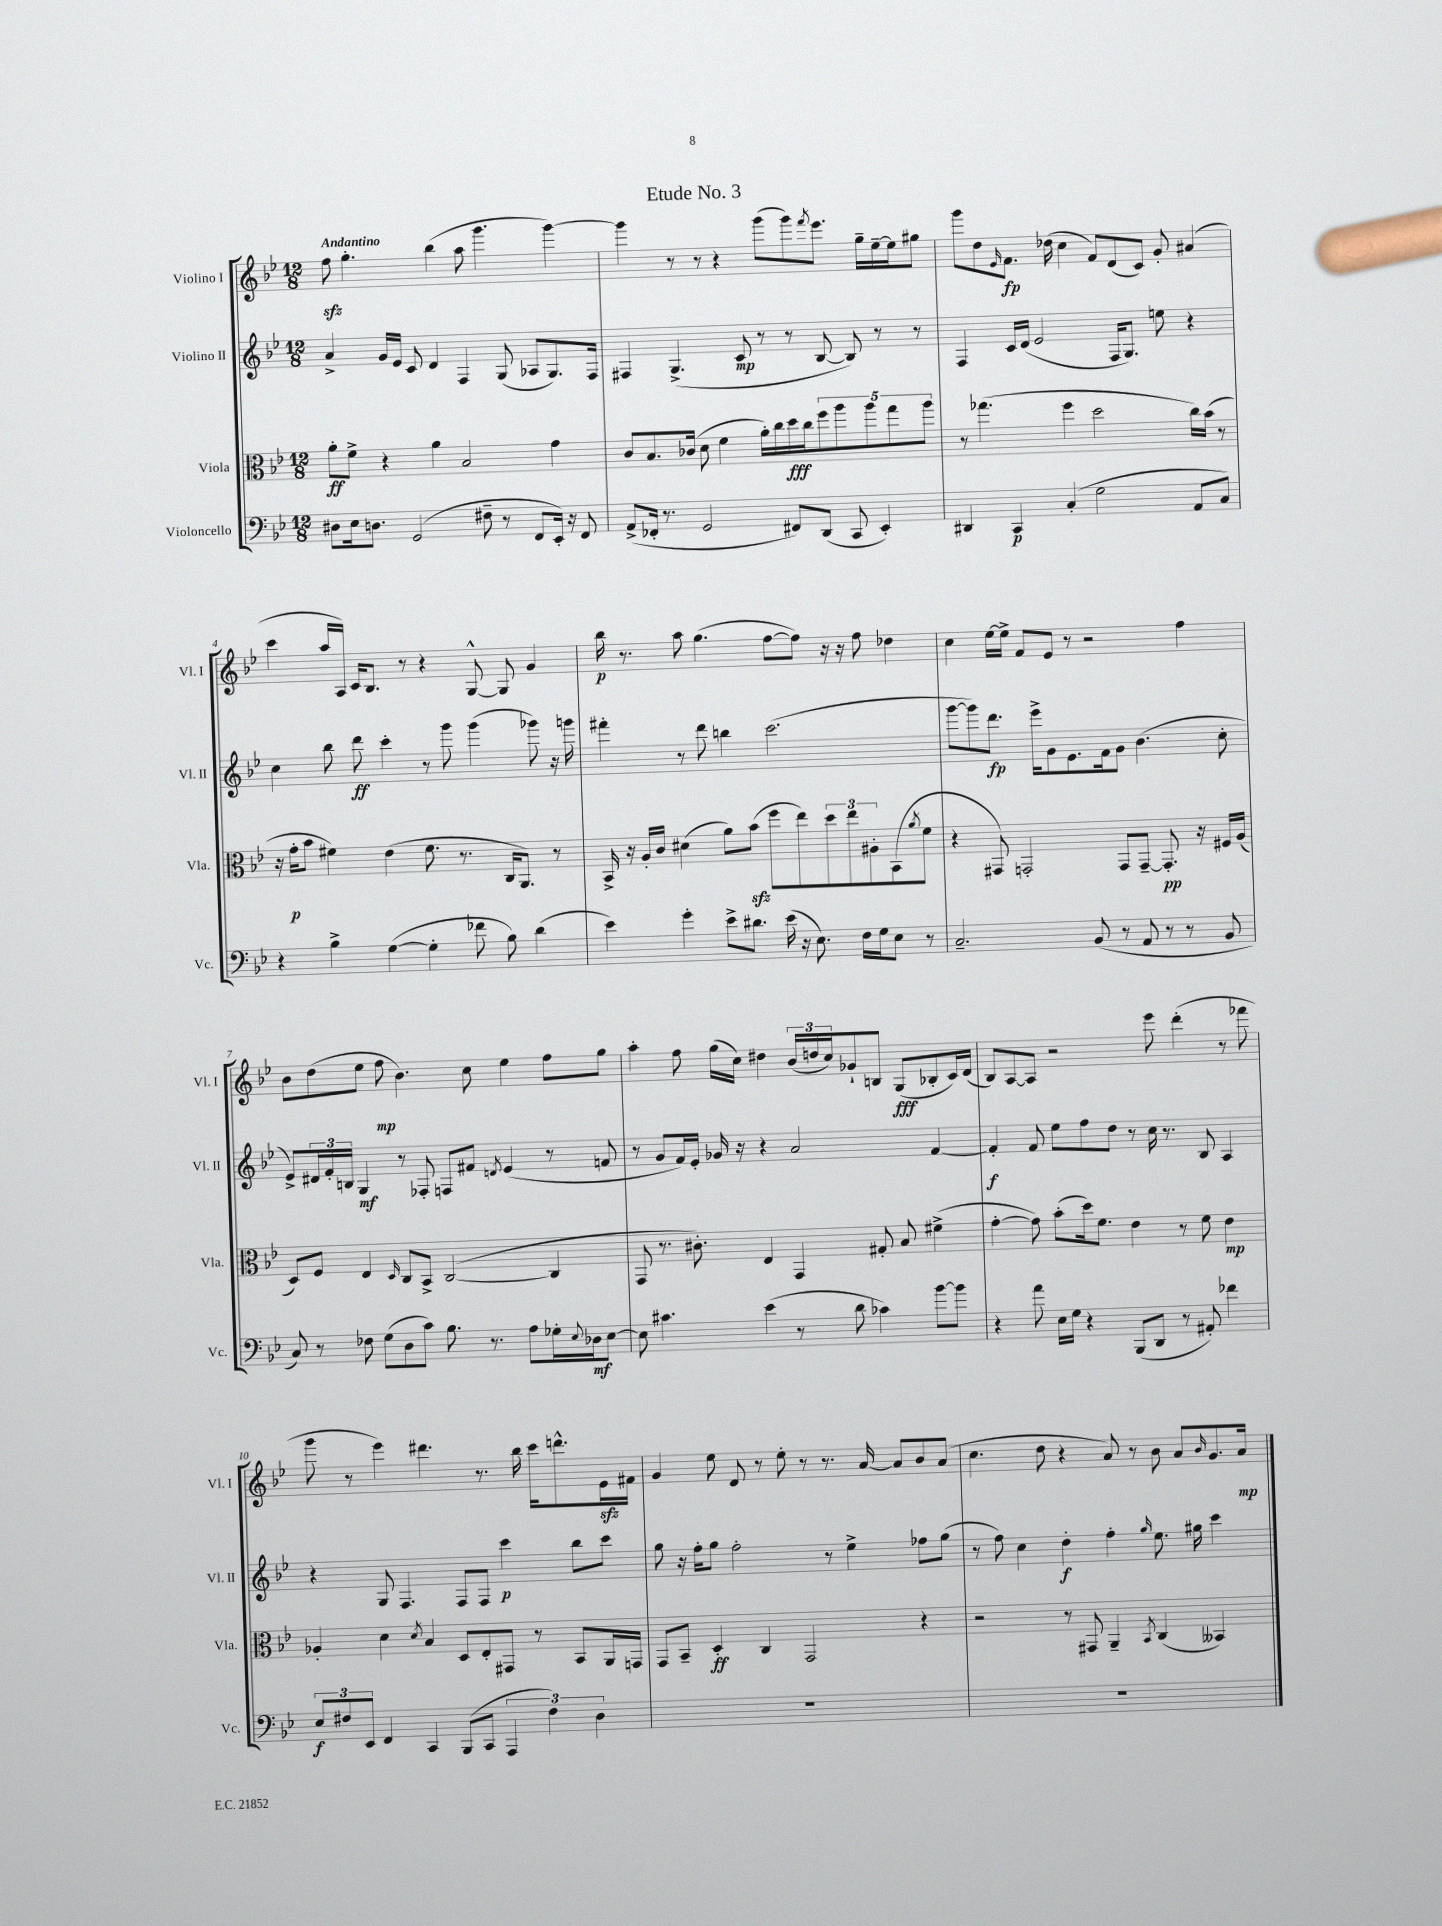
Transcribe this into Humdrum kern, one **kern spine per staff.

**kern	**dynam	**kern	**dynam	**kern	**dynam	**kern	**dynam
*part4	*part4	*part3	*part3	*part2	*part2	*part1	*part1
*staff4	*staff4	*staff3	*staff3	*staff2	*staff2	*staff1	*staff1
*I"Violoncello	*	*I"Viola	*	*I"Violino II	*	*I"Violino I	*
*I'Vc.	*	*I'Vla.	*	*I'Vl. II	*	*I'Vl. I	*
*clefF4	*	*clefC3	*	*clefG2	*	*clefG2	*
*k[b-e-]	*	*k[b-e-]	*	*k[b-e-]	*	*k[b-e-]	*
*M12/8	*	*M12/8	*	*M12/8	*	*M12/8	*
=1	=1	=1	=1	=1	=1	=1	=1
!	!	!	!	!	!	!LO:TX:a:B:t=Andantino	!
8D#X\L	.	8a'\L	ff	4a^/	.	8ffzz\	.
16E-\k	.	8f^\J	.	.	.	4.gg'\	.
8.Dn\J	.	.	.	.	.	.	.
.	.	4r	.	16g/LL	.	.	.
.	.	.	.	16e-/JJ	.	.	.
(2GG/	.	.	.	8c/	.	.	.
.	.	4a\	.	4d/	.	(4bb-\	.
.	.	2B-/	.	4F/	.	8aa\	.
8F#X~\	.	.	.	.	.	4.ggg\	.
8r	.	.	.	(8G/	.	.	.
8FF/L	.	.	.	8A-X/L	.	.	.
16EE-'/Jk)	.	4g\	.	8.G/)	.	[4ggg\)	.
16r	.	.	.	.	.	.	.
8FF/	.	.	.	.	.	.	.
.	.	.	.	16F/Jk	.	.	.
=2	=2	=2	=2	=2	=2	=2	=2
(8AA^/L	.	8c/L	.	4F#X/	.	4ggg\]	.
16FF-X'/Jk	.	8.B-/	.	.	.	.	.
8.r	.	.	.	.	.	.	.
.	.	.	.	(4.G^/	.	8r	.
.	.	(16c-X/Jk	.	.	.	.	.
2GG/	.	8d\	.	.	.	8r	.
.	.	4f\	.	.	.	4r	.
.	.	.	.	8c/	mp	.	.
.	.	16a'\LL)	.	8r	.	(8ggg\L	.
.	.	16cc\	.	.	.	.	.
8FF#X/L)	.	16dd\	fff	8r	.	8ggg\)	.
.	.	16cc\J	.	.	.	.	.
.	.	.	.	.	.	8qfff/	.
(8DD/J	.	10ff\	.	[8B-/	.	8.eee-\J	.
.	.	10aa\	.	.	.	.	.
8CC/	.	.	.	8B-/])	.	.	.
.	.	.	.	.	.	16gg~\LL	.
.	.	10aa\	.	.	.	.	.
4EE-'/)	.	.	.	8r	.	[16ee-~\	.
.	.	10gg\	.	.	.	.	.
.	.	.	.	.	.	16ee-\J]	.
.	.	.	.	8r	.	8gg#X\J	.
.	.	10aa\J	.	.	.	.	.
=3	=3	=3	=3	=3	=3	=3	=3
4DD#X/	.	8r	.	4F/	.	8ggg\L	.
.	.	(4.gg-X\	.	.	.	8dd\	.
.	.	.	.	.	.	16qqe-/	.
4CC/	p	.	.	16c/LL	.	8.f\J	fp
.	.	.	.	(16d/JJ	.	.	.
.	.	.	.	2e-/	.	.	.
.	.	.	.	.	.	(16dd-X\	.
(4C'/	.	4ff\	.	.	.	4cc\	.
2G\	.	2dd\	.	.	.	8f/L)	.
.	.	.	.	16F/KL	.	(8d/	.
.	.	.	.	8.G/J)	.	.	.
.	.	.	.	.	.	8c/J)	.
.	.	.	.	8een\	.	8g'/	.
8AA/L	.	16cc\LL)	.	4r	.	(4a#X/	.
.	.	(16b-\JJ	.	.	.	.	.
8C/J)	.	8r	.	.	.	.	.
!!LO:LB:g=z
=4	=4	=4	=4	=4	=4	=4	=4
4r	.	16r	.	4cc\	.	4ccc\	.
.	.	16g'\KL	p	.	.	.	.
.	.	8b-\J	.	.	.	.	.
4B-^\	.	4f#X\)	.	8bb-\	.	16aa/LL	.
.	.	.	.	.	.	16A/JJ)	.
.	.	.	.	8ddd\	ff	16c/KL	.
.	.	.	.	.	.	8.B-/J	.
([4G\	.	(4e-\	.	4ccc'\	.	.	.
.	.	.	.	.	.	8r	.
4G'\]	.	8.f#\	.	8r	.	4r	.
.	.	.	.	8ggg\	.	.	.
.	.	8.r	.	.	.	.	.
8f-X\	.	.	.	(4ggg\	.	[8G^^/	.
8B-\)	.	16C/KL	.	.	.	8G/]	.
.	.	8.AA/J)	.	.	.	.	.
(4d\	.	.	.	8ggg-X\)	.	4g/	.
.	.	8r	.	16r	.	.	.
.	.	.	.	16gggn\	.	.	.
=5	=5	=5	=5	=5	=5	=5	=5
4e-\)	.	16BB-^/	.	4fff#X'\	.	16bb-\	p
.	.	16r	.	.	.	8.r	.
.	.	16A'/LL	.	.	.	.	.
.	.	16c/JJ	.	.	.	.	.
4g'\	.	(4d#X\	.	8r	.	8aa\	.
.	.	.	.	8ddd\	.	(4.gg\	.
8e-^\L	.	8a\L)	.	4bbn\	.	.	.
8.d#X\J	.	(8b-zz\J	.	.	.	.	.
.	.	8ff\L	.	(2.ccc\	.	[8ff\L	.
(16e-\	.	.	.	.	.	.	.
16r	.	8ee-\)	.	.	.	8ff\J])	.
8.E-\)	.	.	.	.	.	.	.
.	.	12dd\	.	.	.	16r	.
.	.	.	.	.	.	16r	.
.	.	12ee-\	.	.	.	.	.
16F\LL	.	.	.	.	.	8ff\	.
.	.	12A#X'\	.	.	.	.	.
16G\J	.	.	.	.	.	.	.
8E-\J	.	(8BB-\	.	.	.	4dd-X\	.
.	.	8qa/	.	.	.	.	.
8r	.	8f\J	.	.	.	.	.
=6	=6	=6	=6	=6	=6	=6	=6
2.C~/	.	4r	.	[8ggg\L	.	4cc\	.
.	.	.	.	8ggg\])	.	.	.
.	.	8GG#X/)	.	8.ddd\J	fp	[16ee-\LL	.
.	.	.	.	.	.	16ee-^\JJ]	.
.	.	2GGn'/	.	.	.	8f/L	.
.	.	.	.	16eee-^\KL	.	.	.
.	.	.	.	8g\	.	8e-/J	.
.	.	.	.	8.e-\	.	8r	.
(8BB-/	.	.	.	.	.	2r	.
.	.	.	.	16f\k	.	.	.
8r	.	8GG/L	.	8g\J	.	.	.
8AA/	.	[8GG~/J	.	(4.b-\	.	.	.
8r	.	8.GG'/]	pp	.	.	.	.
8r	.	.	.	.	.	4ff\	.
.	.	16r	.	.	.	.	.
8BB-/	.	16F#X/LL	.	8cc'\	.	.	.
.	.	(16A/JJ	.	.	.	.	.
!!LO:LB:g=z
=7	=7	=7	=7	=7	=7	=7	=7
8C/)	.	8D/L)	.	8e-^/L)	.	8b-\L	.
8r	.	8F/J	.	24d#X/L	.	(8dd\	.
.	.	.	.	24f'/	.	.	.
.	.	.	.	24Bn/JJ	.	.	.
8F-X\	.	4E-/	.	4G/	mf	8ee-\J	.
(8G\L	.	.	.	.	.	8ff\	mp
.	.	16qqD/	.	.	.	.	.
8D\	.	8C/L	.	8r	.	4.b-\)	.
8c\J)	.	8BB-^/J	.	8F-X'/	.	.	.
8.B-\	.	([2C/	.	8Fn/L	.	.	.
.	.	.	.	8f#X/J	.	8cc\	.
8.r	.	.	.	.	.	.	.
.	.	.	.	8qdn/	.	.	.
.	.	.	.	(4e-/	.	4ee-\	.
8A\L	.	.	.	.	.	.	.
16G-X'\L	.	4C/]	.	8r	.	8ff\L	.
8qqE-/	.	.	.	.	.	.	.
16D-X\J	mf	.	.	.	.	.	.
[8E-\J	.	.	.	8fn/	.	8gg\J	.
=8	=8	=8	=8	=8	=8	=8	=8
8E-\]	.	8GG/	.	8r	.	4aa'\	.
4.c#X\	.	8.r	.	8g/L	.	.	.
.	.	.	.	16f/L)	.	8ff\	.
.	.	8.c#X'\)	.	16e-'/JJ	.	.	.
.	.	.	.	16g-X/	.	(16gg\LL	.
.	.	.	.	16r	.	16cc\JJ)	.
(4e-\	.	4E-/	.	4r	.	4dd#X\	.
8r	.	4GG/	.	2a/	.	(24b-/LL	.
.	.	.	.	.	.	24ddn/	.
.	.	.	.	.	.	24cc/J)	.
8d\	.	.	.	.	.	8g-X`/	.
4c-X\)	.	8G#X'/	.	.	.	8Bn/J	.
.	.	8B-/	.	.	.	(8G/L	fff
[8b-\L	.	(4f#X^\	.	[4f/	.	8B-X'/	.
8b-\J]	.	.	.	.	.	16c/L)	.
.	.	.	.	.	.	(16d/JJ	.
=9	=9	=9	=9	=9	=9	=9	=9
4r	.	[4g'\	.	4f'/]	f	8B-/L)	.
.	.	.	.	.	.	[8A/	.
8a\	.	8g\])	.	8f/	.	8A/J]	.
16E-\LL	.	(8b-'\L	.	8ee-\L	.	2r	.
16G\JJ	.	.	.	.	.	.	.
4r	.	16dd\k)	.	8ff\	.	.	.
.	.	8.f\J	.	.	.	.	.
.	.	.	.	8dd\J	.	.	.
(8BBB-/L	.	4e-\	.	8r	.	.	.
8DD/J	.	.	.	16cc\	.	8eee-\	.
.	.	.	.	8.r	.	.	.
8r	.	8r	.	.	.	(4ddd'\	.
8AA#X'/)	.	8f\	.	8B-/	.	.	.
4f-X\	.	4e-\	mp	4A/	.	8r	.
.	.	.	.	.	.	8fff-X\	.
!!LO:LB:g=z
=10	=10	=10	=10	=10	=10	=10	=10
12E-/L	f	4A-X'/	.	4r	.	8ggg\	.
12F#X/	.	.	.	.	.	.	.
.	.	.	.	.	.	8r	.
12EE-/J	.	.	.	.	.	.	.
4FF/	.	4d\	.	8G/	.	4eee-\)	.
.	.	.	.	4.F/	.	.	.
.	.	8qd/	.	.	.	.	.
4CC/	.	4B-/	.	.	.	4.ddd#X\	.
(8BBB-/L	.	8D/L	.	8F/L	.	.	.
8CC/J	.	8E-'/	.	8F/J	.	8.r	.
6AAA/	.	8GG#X/J	.	4ccc\	p	.	.
.	.	.	.	.	.	16bb-\	.
.	.	8r	.	.	.	16ccc\KL	.
6F#\)	.	.	.	.	.	.	.
.	.	.	.	.	.	8.dddn^^\	.
.	.	8BB-/L	.	8bb-\L	.	.	.
6D\	.	.	.	.	.	.	.
.	.	16AA/L	.	8ccc\J	.	16e-zz\L	.
.	.	16GGn/JJ	.	.	.	16f#X\JJ	.
=11	=11	=11	=11	=11	=11	=11	=11
1.r	.	8GG/L	.	8gg\	.	4g/	.
.	.	8BB-~/J	.	16r	.	.	.
.	.	.	.	16ff'\KL	.	.	.
.	.	4D'/	ff	8gg\J	.	8ee-\	.
.	.	.	.	2ff'\	.	8d/	.
.	.	4C/	.	.	.	8r	.
.	.	.	.	.	.	8ee-'\	.
.	.	2GG/	.	.	.	8r	.
.	.	.	.	8r	.	8.r	.
.	.	.	.	4ee-^\	.	.	.
.	.	.	.	.	.	[16a/	.
.	.	.	.	.	.	8a/L]	.
.	.	4r	.	8ff-X\L	.	8b-/	.
.	.	.	.	(8gg\J	.	(8a/J	.
=12	=12	=12	=12	=12	=12	=12	=12
1.r	.	2r	.	8r	.	4.cc\	.
.	.	.	.	8ff\)	.	.	.
.	.	.	.	4cc\	.	.	.
.	.	.	.	.	.	8dd\	.
.	.	8r	.	4dd'\	f	4r	.
.	.	8GG#X/	.	.	.	.	.
.	.	4AA~/	.	4ff'\	.	8a/)	.
.	.	.	.	.	.	8r	.
.	.	8qBB-/	.	16qqgg/	.	.	.
.	.	(4C/	.	8.ee-\	.	8b-\	.
.	.	.	.	.	.	8a/L	.
.	.	.	.	16gg#X\	.	.	.
.	.	.	.	.	.	16qqb-/	.
.	.	4BB--X/)	.	4ccc\	.	8.g/	.
.	.	.	.	.	.	16a/Jk	mp
==	==	==	==	==	==	==	==
*-	*-	*-	*-	*-	*-	*-	*-
